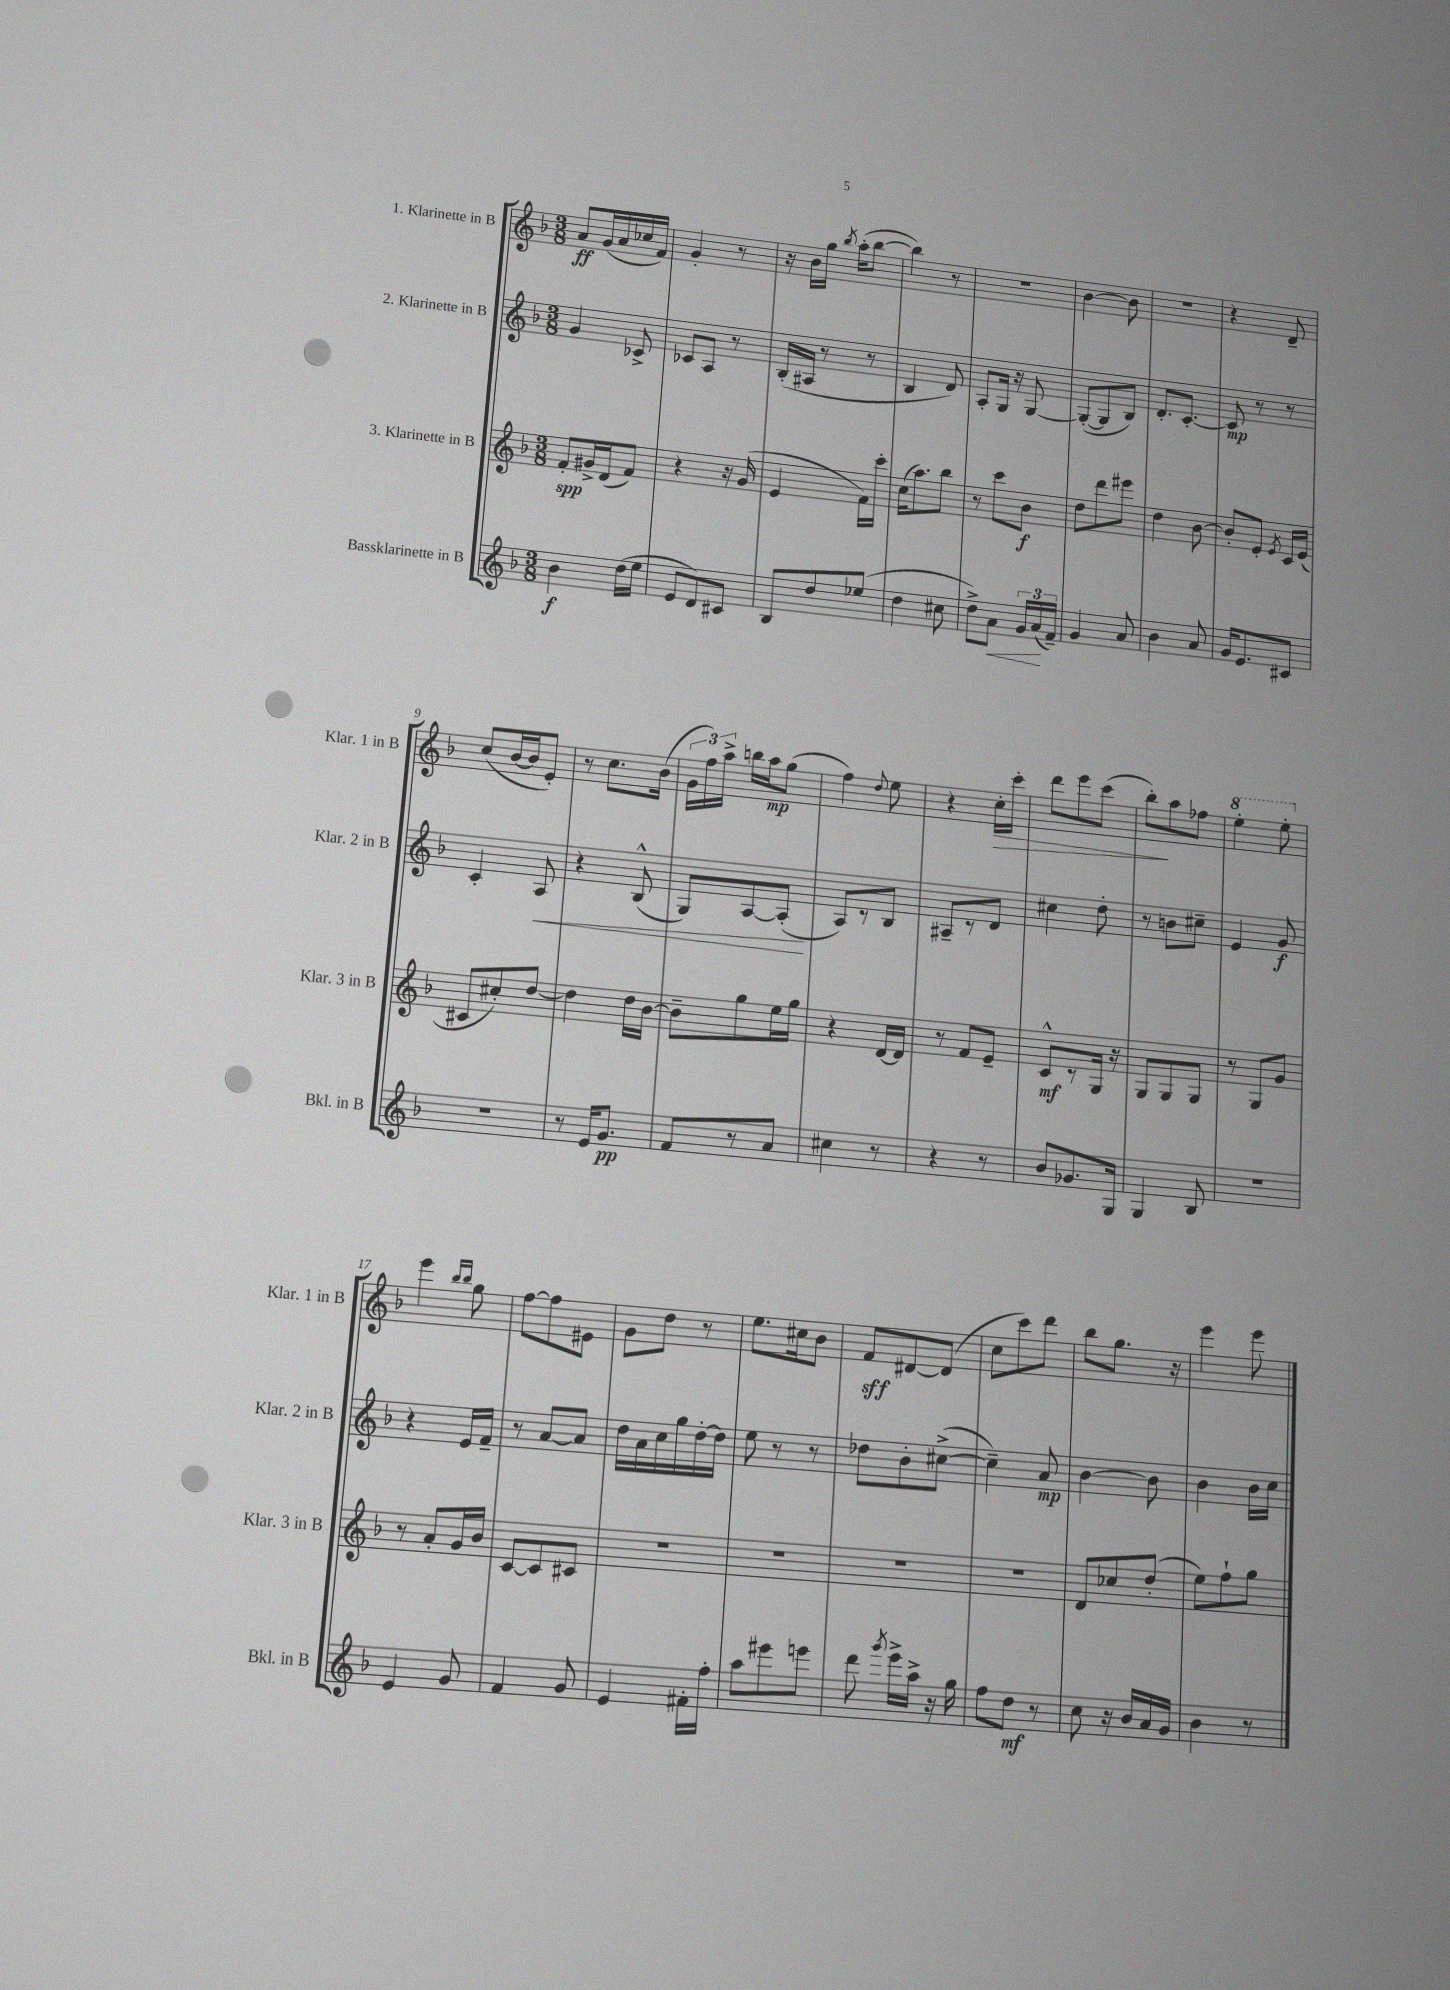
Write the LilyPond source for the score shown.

<<
\new StaffGroup <<
\new Staff = "s0" \with { instrumentName = "1. Klarinette in B" shortInstrumentName = "Klar. 1 in B" } {
    \clef treble \key f \major \numericTimeSignature \time 3/8
    \autoBeamOff a'8[\ff g'16( a'16 ces''16 f'16]) |
    g'4-. r8 |
    r16 bes'16[ g''16] \acciaccatura { bes''8 } a''16[-.( bes''8]~ |
    bes''4) r8 |
    R4. |
    bes'4~ bes'8 |
    R4. |
    r4 d'8-- |
    c''8[( bes'16~ bes'16 e'8]-.) |
    r8 c''8.[ bes'16]( |
    \tuplet 3/2 { g'16[ f''16) a''16]-> } b''16[ a''16\mp g''8]( |
    f''4) \appoggiatura { d''8 } e''8 |
    r4 c''16[-.\> c'''16]-. |
    d'''8[ e'''8 c'''8]( |
    bes''8[-.\!) a''8 fes''8] |
    \ottava #1 e'''4-. e'''8-. \ottava #0 |
    e'''4 \grace { bes''16[ bes''16] } g''8 |
    f''8[~ f''8 eis'8] |
    g'8[ d''8] r8 |
    e''8.[ cis''16 bes'8] |
    f'8[\sff dis'8~ dis'8]( |
    c''8[ c'''8) d'''8] |
    bes''8[ g''8.] r16 |
    e'''4 e'''8 \bar "|." |
}
\new Staff = "s1" \with { instrumentName = "2. Klarinette in B" shortInstrumentName = "Klar. 2 in B" } {
    \clef treble \key f \major \numericTimeSignature \time 3/8
    \autoBeamOff g'4 ces'8-> |
    ces'8[ a8] r8 |
    bes16[-.( ais16] r8 r8 |
    bes4 d'8) |
    a8[-. g16] r16 g8~ |
    g8[~-.( g8 bes8]) |
    d'8.[-. c'8.]~-. |
    c'8\mp r8 r8 |
    c'4-. a8\< |
    r4 bes8-^( |
    g8[) a8~ a8]-.\!( |
    a8[) r8 bes8] |
    ais8[-- r8 d'8] |
    cis''4 d''8-. |
    r8 b'8[ cis''8]-- |
    e'4 g'8\f |
    r4 e'16[ f'16]-- |
    r8 a'8[~ a'8] |
    d''16[ a'16 c''16 g''16 d''16~-. d''16] |
    e''8 r8 r8 |
    des''8[ bes'8-. cis''8]~->( |
    cis''4--) a'8\mp |
    bes'4~ bes'8 |
    bes'4 bes'16[ c''16] \bar "|." |
}
\new Staff = "s2" \with { instrumentName = "3. Klarinette in B" shortInstrumentName = "Klar. 3 in B" } {
    \clef treble \key f \major \numericTimeSignature \time 3/8
    \autoBeamOff f'8[-.\spp gis'16-> d'16( f'8]) |
    r4 r16 g'16( |
    e'4 f'16[) c'''16]-. |
    c''16[( a''8.) bes''8] |
    r8 c'''8[ bes'8]\f |
    d''8[ d'''8 eis'''8] |
    d''4 bes'8~ |
    bes'8[-. e'8]-. \acciaccatura { e'8 } c'16[ e'16]( |
    cis'8[ cis''8-.) d''8]~ |
    d''4 d''16[ bes'16]~ |
    bes'8[-- g''8 e''16 g''16] |
    r4 d'16[~ d'16] |
    r8 f'8[ e'8]-- |
    c'8[-^\mf r8 g16] r16 |
    g8[ g8 g8] |
    r8 g8[ g'8] |
    r8 a'8[-. g'16 bes'16] |
    c'8[~ c'8 cis'8] |
    R4. |
    R4. |
    R4. |
    R4. |
    d'8[ ces''8 d''8]-.( |
    e''8[) f''8-! g''8] \bar "|." |
}
\new Staff = "s3" \with { instrumentName = "Bassklarinette in B" shortInstrumentName = "Bkl. in B" } {
    \clef treble \key f \major \numericTimeSignature \time 3/8
    \autoBeamOff bes'4\f d''16[( e''16] |
    e'8[ d'8) cis'8] |
    bes8[ d''8 ees''8]( |
    d''4 cis''8 |
    d''8[->) a'8]\< \tuplet 3/2 { g'16[ a'16\!( f'16]--) } |
    g'4 a'8 |
    bes'4 a'8 |
    g'16[ e'8. cis'8] |
    R4. |
    r8 e'16[ g'8.]\pp |
    f'8[ r8 a'8] |
    cis''4 r8 |
    r4 r8 |
    bes'8[ ges'8. g16] |
    g4 bes8 |
    R4. |
    e'4 g'8 |
    f'4 g'8 |
    e'4 fis'16[-. f''16]-. |
    a''8[ eis'''8 e'''8] |
    d'''8 \acciaccatura { g'''8 } e'''16[-> a''16]-> r16 g''16 |
    f''8[ d''8]\mf r8 |
    c''8 r16 bes'16[ a'16 g'16] |
    bes'4 r8 \bar "|." |
}
>>
>>
